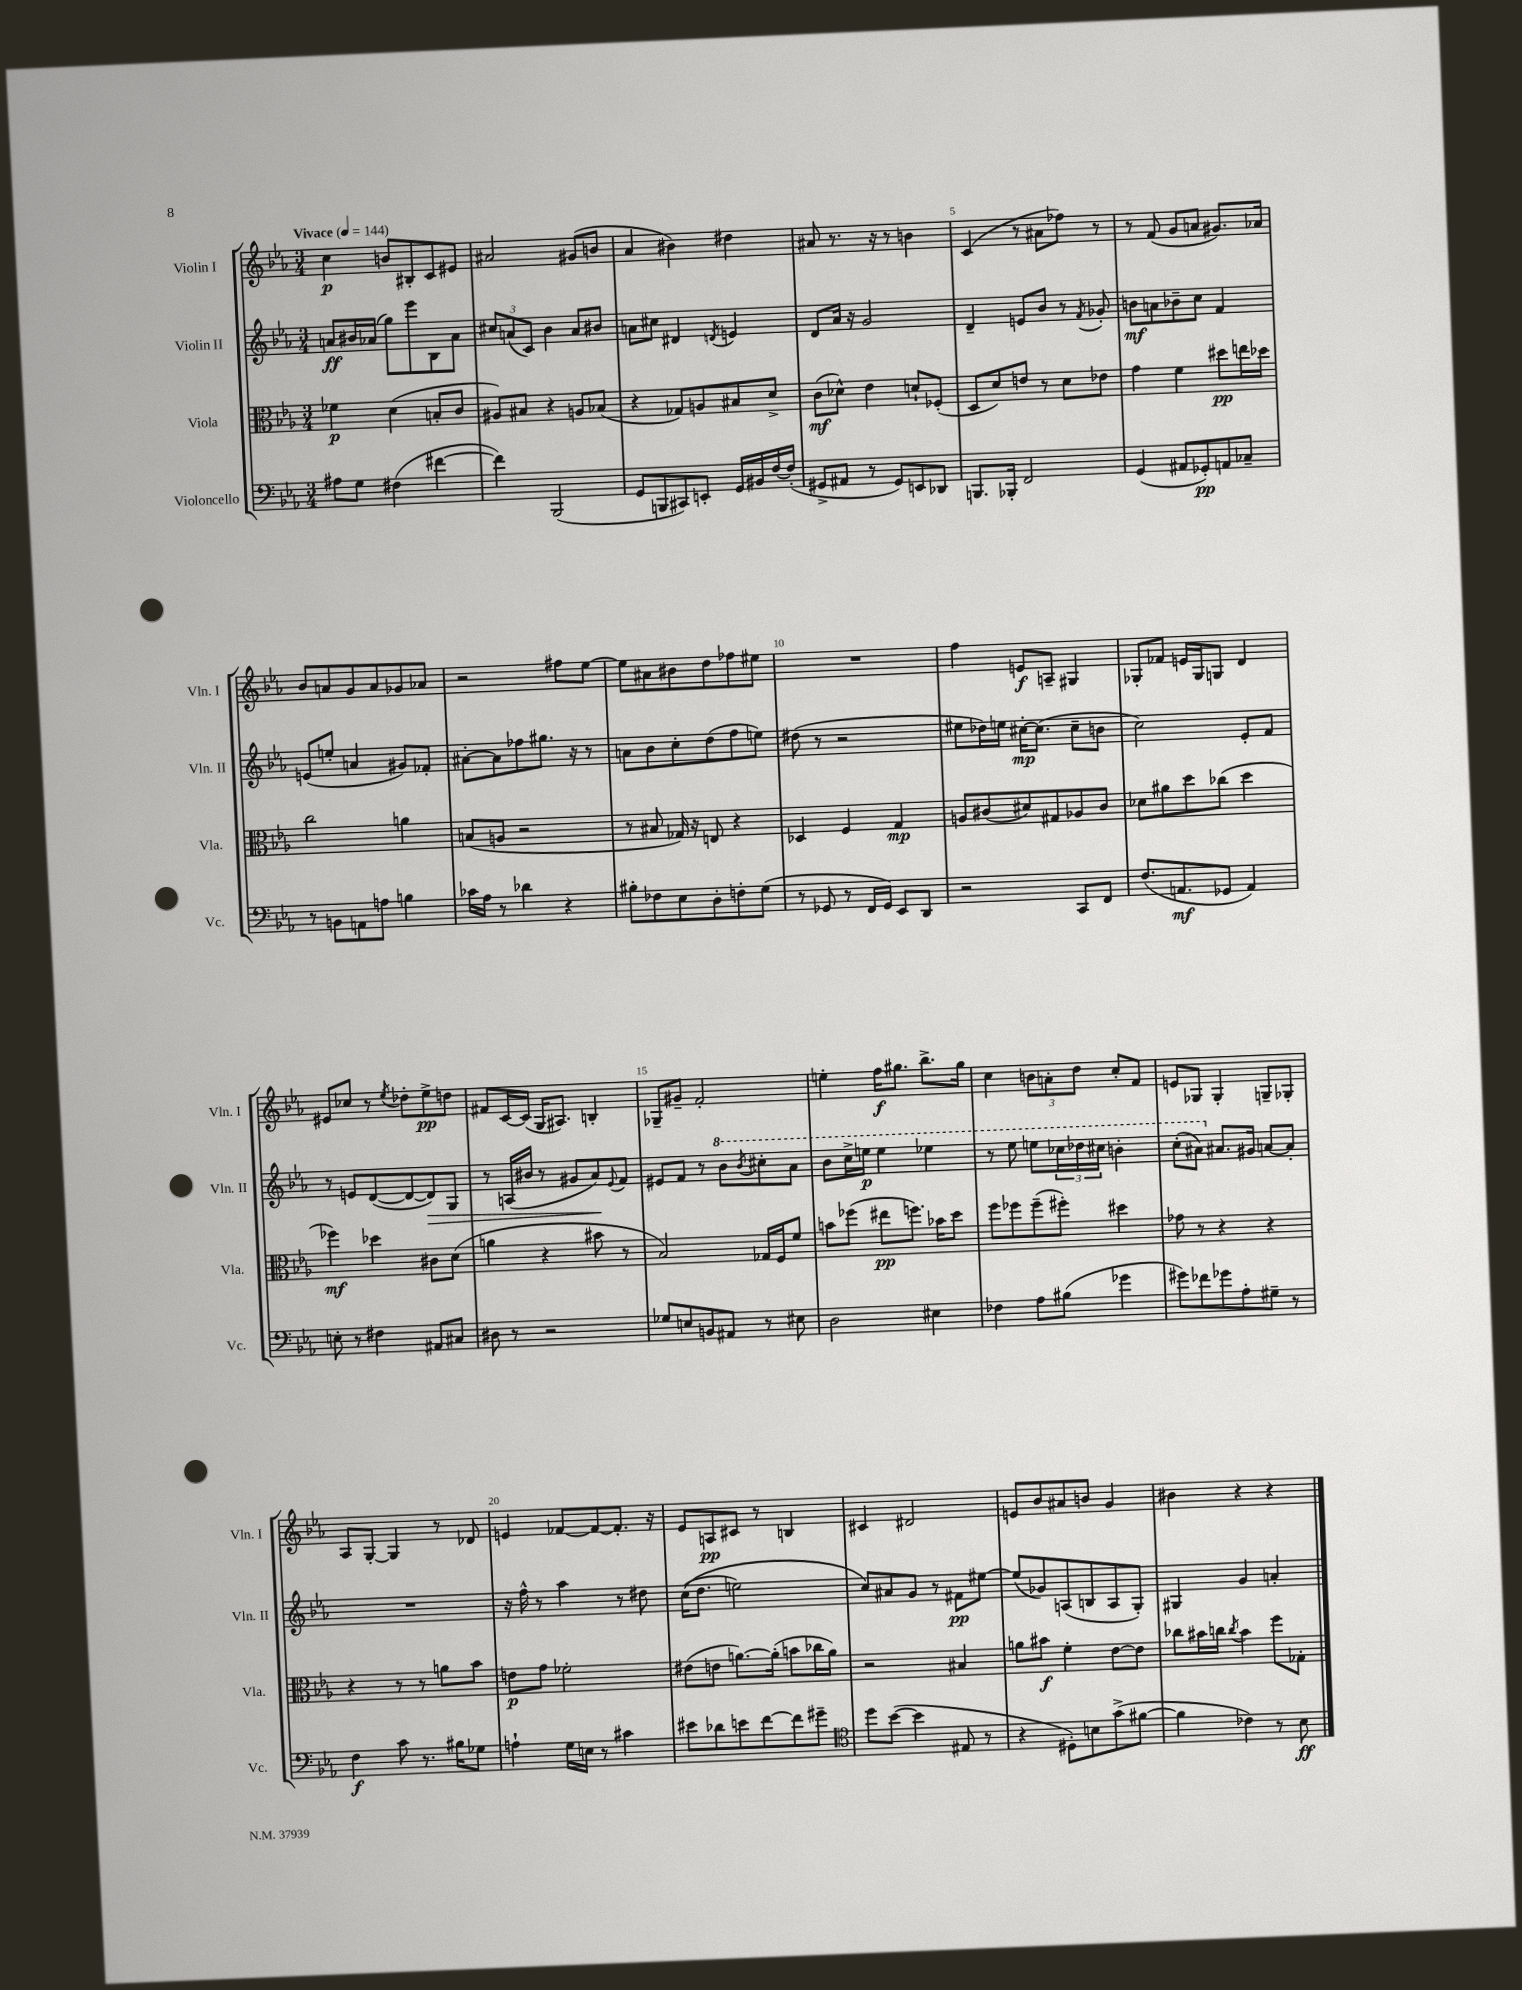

**kern	**dynam	**kern	**dynam	**kern	**dynam	**kern	**dynam
*part4	*part4	*part3	*part3	*part2	*part2	*part1	*part1
*staff4	*staff4	*staff3	*staff3	*staff2	*staff2	*staff1	*staff1
*I"Violoncello	*	*I"Viola	*	*I"Violin II	*	*I"Violin I	*
*I'Vc.	*	*I'Vla.	*	*I'Vln. II	*	*I'Vln. I	*
*clefF4	*	*clefC3	*	*clefG2	*	*clefG2	*
*k[b-e-a-]	*	*k[b-e-a-]	*	*k[b-e-a-]	*	*k[b-e-a-]	*
*M3/4	*	*M3/4	*	*M3/4	*	*M3/4	*
*MM144	*	*MM144	*	*MM144	*	*MM144	*
=1	=1	=1	=1	=1	=1	=1	=1
!	!	!	!	!	!	!LO:TX:a:B:t=Vivace	!
8A#X\L	.	4f-X\	p	8an/L	ff	4cc\	p
8G\J	.	.	.	16b#X/L	.	.	.
.	.	.	.	(16a-X/JJ	.	.	.
(4F#X\	.	(4d\	.	8gg\L)	.	8bn/L	.
.	.	.	.	8eee-\	.	8B#X'/	.
[4f#X\	.	8Bn'/L	.	8B-\	.	8c/	.
.	.	8c/J	.	8a-\J	.	8e#X/J	.
=2	=2	=2	=2	=2	=2	=2	=2
4f#\])	.	8A#X/L)	.	12cc#X/L	.	2a#X/	.
.	.	.	.	(12an/	.	.	.
.	.	8B#X/J	.	.	.	.	.
.	.	.	.	12c/J)	.	.	.
(2BBB-/	.	4r	.	4b-\	.	.	.
.	.	8An/L	.	8a/L	.	(8g#X/L	.
.	.	(8B-X/J	.	8b#X/J	.	8bn/J	.
=3	=3	=3	=3	=3	=3	=3	=3
8GG/L	.	4r	.	8an\L	.	4a-/	.
8BBBn/	.	.	.	8cc#X\J	.	.	.
8CC#X/)	.	8G-X/L)	.	4d#X/	.	4b#X\)	.
8EEn'/J	.	8An/	.	.	.	.	.
.	.	.	.	8qdn/	.	.	.
16GG/LL	.	8B#X/	.	4en/	.	4dd#X\	.
16BB#X/	.	.	.	.	.	.	.
[16F/	.	8d^/J	.	.	.	.	.
(16F'/JJ]	.	.	.	.	.	.	.
=4	=4	=4	=4	=4	=4	=4	=4
8GG#X^/L	.	(8c\L	mf	8d/L	.	8a#X/	.
8AA#X/J	.	8d-X^^\J)	.	16a-/Jk	.	8.r	.
.	.	.	.	16r	.	.	.
8r	.	4e-\	.	2g/	.	.	.
.	.	.	.	.	.	16r	.
8GG#/L)	.	.	.	.	.	8r	.
8EEn/	.	8dn`/L	.	.	.	4bn\	.
8DD-X/J	.	(8F-X'/J	.	.	.	.	.
=5	=5	=5	=5	=5	=5	=5	=5
8.BBBn/L	.	8D/L	.	4d~/	.	(4c/	.
.	.	8d/)	.	.	.	.	.
16BBB-X'/Jk	.	.	.	.	.	.	.
2FF/	.	8en/J	.	8en/L	.	8r	.
.	.	8r	.	8b-/J	.	8a#X\L	.
.	.	8d\L	.	8r	.	8ff-X\J)	.
.	.	.	.	8qf/	.	.	.
.	.	8e-X\J	.	8g-X'/	.	8r	.
=6	=6	=6	=6	=6	=6	=6	=6
(4GG/	.	4g\	.	8bn\L	mf	8r	.
.	.	.	.	8an\	.	(8f/	.
8AA#X/L	.	4f\	.	8b-X~\	.	8g/L	.
8GG-X'/)	pp	.	.	8cc\J	.	8an/J	.
8AAn/	.	8dd#X\L	pp	4f/	.	8.g#X/L)	.
8C-X~/J	.	16een\L	.	.	.	.	.
.	.	16dd-X\JJ	.	.	.	16a-X/Jk	.
!!LO:LB:g=z
=7	=7	=7	=7	=7	=7	=7	=7
8r	.	2cc\	.	(8en/L	.	8b-/L	.
8BBn\L	.	.	.	8een'/J	.	8an/	.
8AAn\	.	.	.	4an/	.	8g/	.
8An\J	.	.	.	.	.	8a/	.
4Bn\	.	4an\	.	8g#X/L)	.	8g-X/	.
.	.	.	.	8f-X'/J	.	8a-X/J	.
=8	=8	=8	=8	=8	=8	=8	=8
16c-X\LL	.	(8Bn/L	.	[8a#X'\L	.	2r	.
16A-\JJ	.	.	.	.	.	.	.
8r	.	8An/J	.	8a#\]	.	.	.
4d-X\	.	2r	.	8ff-X\	.	.	.
.	.	.	.	8.gg#X\J	.	.	.
4r	.	.	.	.	.	8ff#X\L	.
.	.	.	.	16r	.	.	.
.	.	.	.	8r	.	[8ee-\J	.
=9	=9	=9	=9	=9	=9	=9	=9
8B#X'\L	.	8r	.	8an\L	.	8ee-\L]	.
8F-X\	.	8B#X/	.	8b-\	.	8a#X\	.
8E-\	.	16G-X/)	.	8cc'\	.	8b#X\	.
.	.	16r	.	.	.	.	.
8D'\	.	8En/	.	(8dd\	.	8dd\	.
8Fn'\	.	4r	.	8ff\	.	8ff-X\	.
(8G\J	.	.	.	8een\J)	.	8ee#X\J	.
=10	=10	=10	=10	=10	=10	=10	=10
8r	.	4D-X/	.	(8dd#X\	.	2.r	.
8GG-X/	.	.	.	8r	.	.	.
8r	.	4F/	.	2r	.	.	.
16FF/LL	.	.	.	.	.	.	.
16GG-/JJ)	.	.	.	.	.	.	.
8EE-/L	.	4G/	mp	.	.	.	.
8DD/J	.	.	.	.	.	.	.
=11	=11	=11	=11	=11	=11	=11	=11
2r	.	8An/L	.	8ee#X\L	.	4ff\	.
.	.	(8c#X/	.	16dd-X\L)	.	.	.
.	.	.	.	16een\JJ	.	.	.
.	.	8d#X/)	.	[16cc#X'\KL	mp	8en/L	f
.	.	.	.	(8.cc#\J]	.	.	.
.	.	8G#X/	.	.	.	8An~/J	.
8CC/L	.	8A-X/	.	8cc#~\L	.	4G#X/	.
8FF/J	.	8c#/J	.	8bn\J	.	.	.
=12	=12	=12	=12	=12	=12	=12	=12
(8.F/L	.	8d-X\L	.	2cc\)	.	8G-X'/L	.
.	.	8a#X\	.	.	.	8f-X/J	.
8.AAn/	mf	.	.	.	.	.	.
.	.	8dd\	.	.	.	16en/LL	.
.	.	.	.	.	.	16G-/J	.
8GG-X/J	.	(8cc-X\J	.	.	.	8Gn/J	.
4AA/)	.	4dd\	.	8e-'/L	.	4d/	.
.	.	.	.	8f/J	.	.	.
!!LO:LB:g=z
=13	=13	=13	=13	=13	=13	=13	=13
8En'\	.	4ff-X\)	mf	8r	.	8e#X/L	.
8r	.	.	.	8en/L	.	8cc-X/J	.
4F#X\	.	4dd-X\	.	([8d/	.	8r	.
.	.	.	.	.	.	8qee-/	.
.	.	.	.	8d/_	.	8dd-X'\L	.
!	!	!	!	!	!LO:HP:b	!	!
8AA#X/L	.	8c#X\L	.	8d/])	>	8ee-^\	pp
8C#X/J	.	(8d\J	.	8G/J	.	8ddn\J	.
=14	=14	=14	=14	=14	=14	=14	=14
8D#X\	.	4an\	.	8r	.	8f#X/L	.
8r	.	.	.	(16An/LL	.	[16c/L	.
.	.	.	.	16b#X/JJ	.	(16c/JJ]	.
2r	.	4r	.	8r	.	16G/KL	.
.	.	.	.	.	.	8.A#X/J)	.
.	.	.	.	8g#X/L	.	.	.
.	.	8b#X\	.	8a-/)	.	4Bn'/	.
.	.	.	.	8qqe-/	.	.	.
.	.	8r	.	8f/J	]	.	.
=15	=15	=15	=15	=15	=15	=15	=15
8G-X/L	.	2B-/)	.	8e#X/L	.	8G-X~/L	.
8En/	.	.	.	8f/J	.	8g#X~/J	.
8BBn/	.	.	.	8r	.	2f'/	.
*	*	*	*	*8va	*	*	*
8AA#X/J	.	.	.	8bb-\L	.	.	.
.	.	.	.	8qbb-/	.	.	.
8r	.	16G-X/LL	.	8ccc#X'\	.	.	.
.	.	16F/J	.	.	.	.	.
8E#X\	.	8f/J	.	8aa-\J	.	.	.
=16	=16	=16	=16	=16	=16	=16	=16
2D\	.	8bn\L	.	8bb-\L	.	4een'\	.
.	.	(8ff-X\J	.	16ccc^\L	.	.	.
.	.	.	.	16eeen\JJ	p	.	.
.	.	8ee#X\L	pp	4eee\	.	16ff\KL	f
.	.	.	.	.	.	8.gg#X\J	.
.	.	8.ffn\J)	.	.	.	.	.
4E#X\	.	.	.	4eee-X\	.	8.bb-^\L	.
.	.	16b-X\KL	.	.	.	.	.
.	.	8dd\J	.	.	.	.	.
.	.	.	.	.	.	16gg#\Jk	.
=17	=17	=17	=17	=17	=17	=17	=17
4F-X\	.	8ff\L	.	8r	.	4cc\	.
.	.	8ff-X\	.	8eee-\	.	.	.
8A-\L	.	(8ff-~\	.	8eeen\L	.	12bn\L	.
.	.	.	.	.	.	12an'\	.
(8B#X\J	.	8ff#X'\J)	.	24ccc-X\L	.	.	.
.	.	.	.	24ddd-X\	.	12dd\J	.
.	.	.	.	24ccc#X\JJ	.	.	.
4g-X\	.	4dd#X\	.	4bbn'\	.	8cc'/L	.
.	.	.	.	.	.	8f/J	.
=18	=18	=18	=18	=18	=18	=18	=18
8g#X\L)	.	8g-X\	.	(8ccc'\L	.	8en/L	.
8f-X\	.	8r	.	8aa#X\J)	.	8G-X/J	.
*	*	*	*	*X8va	*	*	*
8g-X\	.	4r	.	8.a#X/L	.	4G-'/	.
8A-'\	.	.	.	.	.	.	.
.	.	.	.	16g#X/Jk	.	.	.
8G#X~\J	.	4r	.	[8an/L	.	8Gn~/L	.
8r	.	.	.	8a'/J]	.	8G-X'/J	.
!!LO:LB:g=z
=19	=19	=19	=19	=19	=19	=19	=19
4F\	f	4r	.	2.r	.	8A-/L	.
.	.	.	.	.	.	[8G'/J	.
8c\	.	8r	.	.	.	4G/]	.
8.r	.	8r	.	.	.	.	.
.	.	8an\L	.	.	.	8r	.
16B#X\KL	.	.	.	.	.	.	.
8G-X\J	.	8b-\J	.	.	.	8d-X/	.
=20	=20	=20	=20	=20	=20	=20	=20
4An`\	.	8en\L	p	16r	.	4en/	.
.	.	.	.	16ff^^\	.	.	.
.	.	8g\J	.	8r	.	.	.
16G\LL	.	2f-X'\	.	4aa-\	.	[8f-X/L	.
16En\JJ	.	.	.	.	.	.	.
8r	.	.	.	.	.	8f-/_	.
4c#X\	.	.	.	8r	.	8.f-'/J]	.
.	.	.	.	8dd#X\	.	.	.
.	.	.	.	.	.	16r	.
=21	=21	=21	=21	=21	=21	=21	=21
8e#X\L	.	(8e#X\L	.	((16cc\KL	.	8e-/L	.
.	.	.	.	8.dd\J	.	.	.
8d-X\	.	8en\J	.	.	.	8An/	pp
8en\	.	[8.an\L)	.	2een\)	.	8c#X/J	.
[8f\	.	.	.	.	.	8r	.
.	.	(16a'\Jk]	.	.	.	.	.
8f\]	.	8bn\L	.	.	.	4Bn/	.
8g#X~\J	.	16cc-X\L	.	.	.	.	.
.	.	16a\JJ)	.	.	.	.	.
=22	=22	=22	=22	=22	=22	=22	=22
*clefC4	*	*	*	*	*	*	*
8dd\L	.	2r	.	8cc/L)	.	4c#X/	.
([8b-\J	.	.	.	8a#X/	.	.	.
4b-\]	.	.	.	8g/J	.	2d#X/	.
.	.	.	.	8r	.	.	.
8E#X/	.	4B#X/	.	8f#X\L	pp	.	.
8r	.	.	.	[8ee#X\J	.	.	.
=23	=23	=23	=23	=23	=23	=23	=23
4r	.	8an\L	.	(8ee#/L]	.	8en/L	.
.	.	8b#X\J	f	8g-X/)	.	8b-/	.
8D#X'\L)	.	4f'\	.	(8An/	.	8a#X/	.
8Bn\	.	.	.	8Bn/	.	8bn/J	.
(8g^\	.	[8e-\L	.	8A/	.	4g/	.
[8f#X\J	.	8e-\J]	.	8G'/J)	.	.	.
=24	=24	=24	=24	=24	=24	=24	=24
4f#\]	.	8cc-X\L	.	4G#X/	.	4b#X\	.
.	.	16b#X\L	.	.	.	.	.
.	.	16ccn\JJ	.	.	.	.	.
.	.	8qcc/	.	.	.	.	.
4c-X\)	.	4b#\	.	4g/	.	4r	.
8r	.	8ff\L	.	4an'/	.	4r	.
8B-\	ff	8G-X'\J	.	.	.	.	.
==	==	==	==	==	==	==	==
*-	*-	*-	*-	*-	*-	*-	*-
